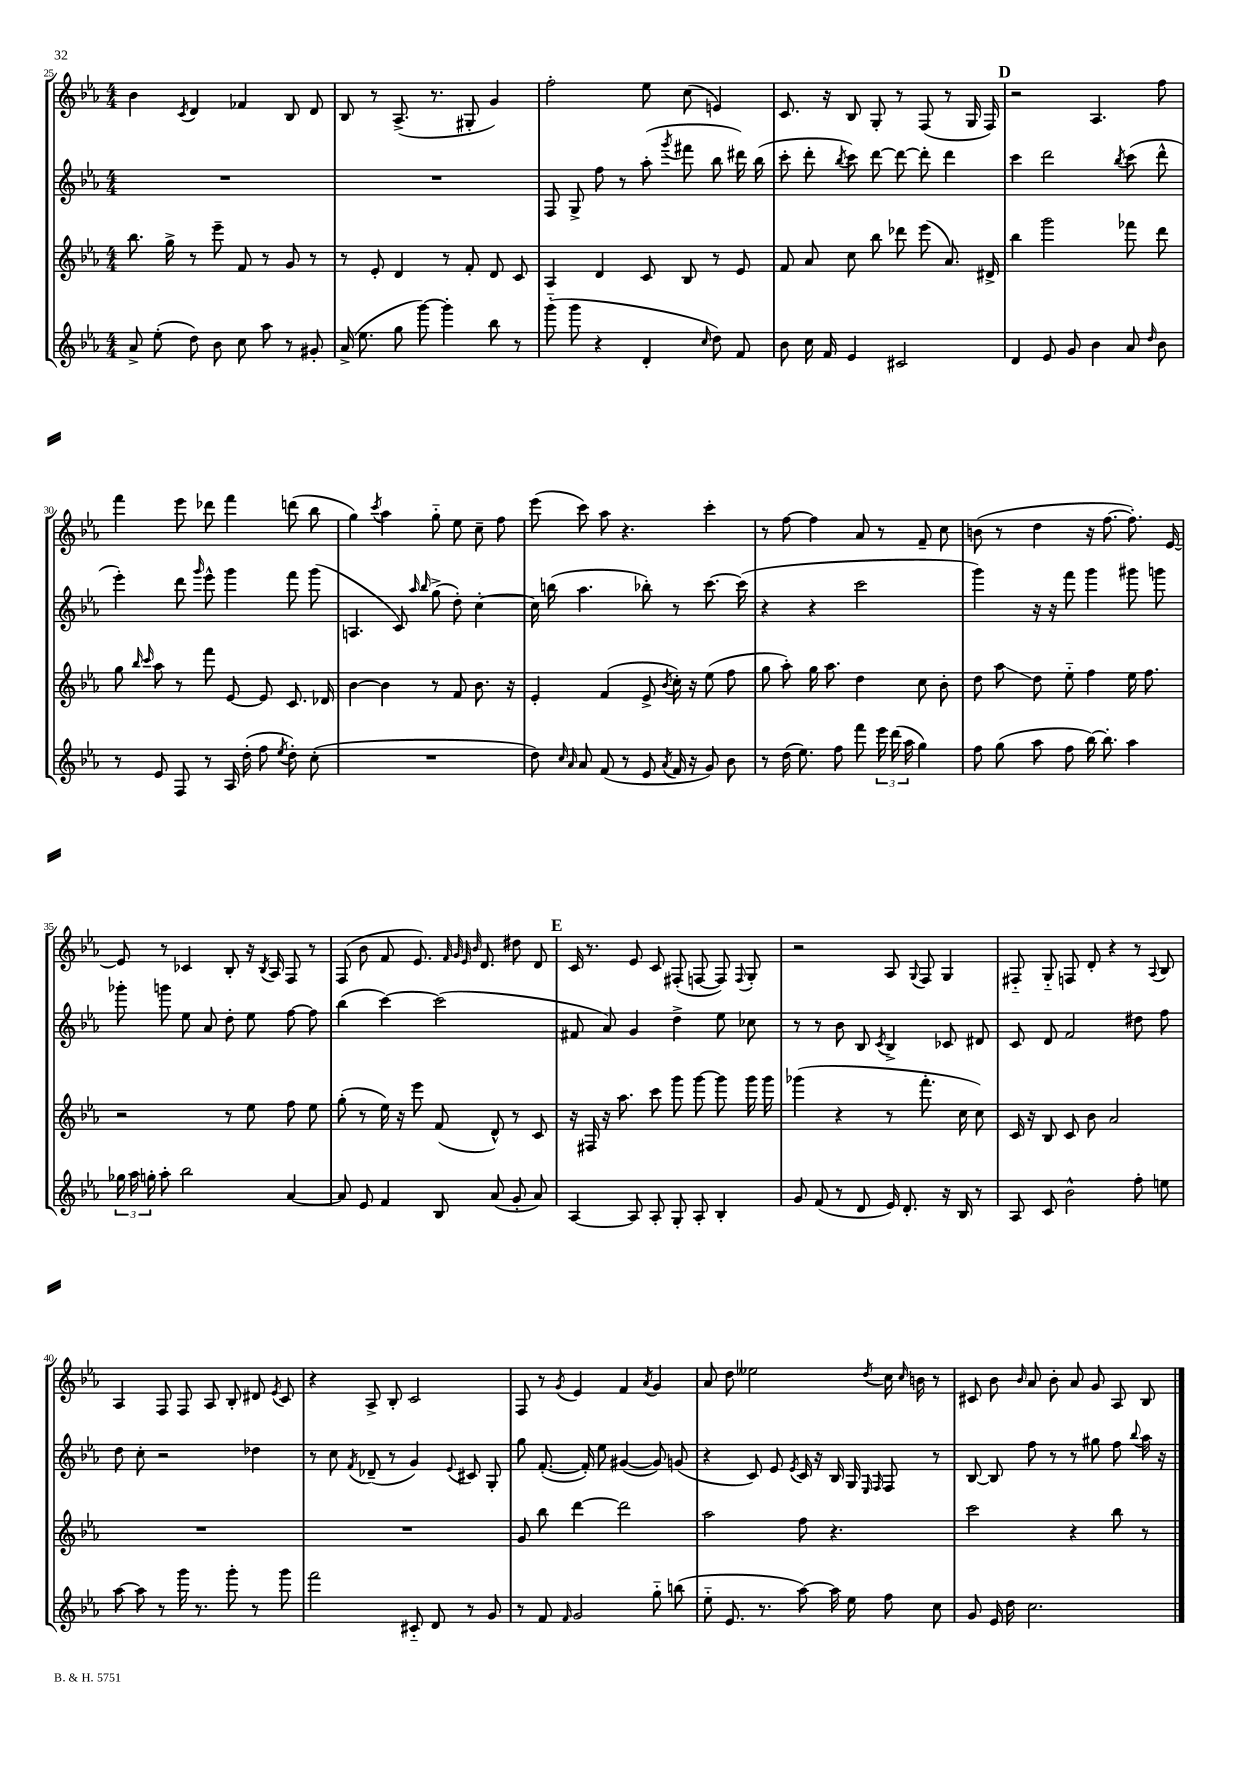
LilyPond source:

<<
\new StaffGroup <<
\new Staff = "s0" {
    \clef treble \key ees \major \numericTimeSignature \time 4/4
    \autoBeamOff bes'4 \acciaccatura { c'8 } d'4 fes'4 bes8 d'8 |
    bes8 r8 aes8.->( r8. gis8-. g'4) |
    f''2-. ees''8 c''8( e'4) |
    c'8. r16 bes8 g8-. r8 f8( r8 g16 f16) |
    \mark \markup { \bold "D" } r2 aes4. f''8 |
    f'''4 ees'''8 des'''8 f'''4 d'''8( bes''8 |
    g''4) \acciaccatura { c'''8 } aes''4 g''8-_ ees''8 c''8-- f''8 |
    ees'''8( c'''8) aes''8 r4. c'''4-. |
    r8 f''8~ f''4 aes'8 r8 f'8-- c''8 |
    b'8( r8 d''4 r16 f''8.~ f''8.-.) ees'16~ |
    ees'8 r8 ces'4 bes8-. r16 \acciaccatura { bes8 } aes16 f8 r8 |
    f8( bes'8 f'8 ees'8.) \grace { f'32 g'32 ees'32 bes'32 } d'8. dis''8 d'8 |
    \mark \markup { \bold "E" } c'16 r8. ees'8 c'8 fis8-.( f8~ f8) \appoggiatura { f8 } g8-. |
    r2 aes8 \appoggiatura { g8 } f8 g4 |
    fis8-_ g8-_ f8 d'8-. r4 r8 \appoggiatura { aes8 } bes8 |
    aes4 f8 f8 aes8 bes8-. dis'8 \acciaccatura { ees'8 } c'8 |
    r4 aes8-> bes8-. c'2 |
    f8 r8 \acciaccatura { g'8 } ees'4 f'4 \acciaccatura { aes'8 } g'4 |
    aes'8 d''8 eeses''2 \acciaccatura { d''8 } c''16 \grace { c''16 } b'16 r8 |
    cis'8 bes'8 \grace { bes'16 } aes'8 bes'8-. aes'8 g'8 aes8 bes8 \bar "|." |
}
\new Staff = "s1" {
    \clef treble \key ees \major \numericTimeSignature \time 4/4
    \autoBeamOff R1 |
    R1 |
    f8 g8-> f''8 r8 aes''8-.( \acciaccatura { g'''8 } fis'''8 bes''8 dis'''16) bes''16( |
    c'''8-. d'''8-. \acciaccatura { bes''8 } c'''8) d'''8~ d'''8~ d'''8-. d'''4 |
    \mark \markup { \bold "D" } c'''4 d'''2 \acciaccatura { bes''8 } c'''8( d'''8-^ |
    ees'''4-.) d'''8 \grace { g'''16 } ees'''8-^ g'''4 f'''8 g'''8( |
    a4. c'8) \grace { aes''16 bes''16 } g''8->( d''8-.) c''4~-. |
    c''16 b''16( aes''4. bes''8-.) r8 c'''8.~ c'''16( |
    r4 r4 c'''2 |
    g'''4) r16 r16 f'''8 g'''4 gis'''8 g'''8 |
    ges'''8-. g'''8 ees''8 aes'8 d''8-. ees''8 f''8~ f''8 |
    bes''4( c'''4~) c'''2( |
    \mark \markup { \bold "E" } fis'8 aes'8) g'4 d''4-> ees''8 ces''8 |
    r8 r8 bes'8 bes8 \acciaccatura { c'8 } bes4-> ces'8 dis'8 |
    c'8 d'8 f'2 dis''8 f''8 |
    d''8 c''8-. r2 des''4 |
    r8 c''8 \acciaccatura { f'8 } des'8--( r8 g'4) \appoggiatura { ees'8 } cis'8 g8-. |
    g''8 f'8.~-.( f'16-.) ees''8 gis'4~( gis'8) g'8( |
    r4 c'8) ees'8 \acciaccatura { ees'8 } c'16 r16 bes16 g16 \grace { ees16 f16 } f8 r8 |
    bes8~ bes8 f''8 r8 r8 gis''8 f''8 \appoggiatura { bes''8 } aes''16 r16 \bar "|." |
}
\new Staff = "s2" {
    \clef treble \key ees \major \numericTimeSignature \time 4/4
    \autoBeamOff bes''8. g''16-> r8 ees'''8-- f'8 r8 g'8 r8 |
    r8 ees'8-. d'4 r8 f'8-. d'8 c'8 |
    aes4 d'4 c'8 bes8 r8 ees'8 |
    f'8 aes'8 c''8 bes''8 des'''8 ees'''8( aes'8.) dis'16-> |
    \mark \markup { \bold "D" } bes''4 g'''2 fes'''8 d'''8 |
    g''8 \grace { bes''16 c'''16 } aes''8 r8 f'''8 ees'8~ ees'8 c'8. des'16 |
    bes'4~ bes'4 r8 f'8 bes'8. r16 |
    ees'4-. f'4( ees'8-> \acciaccatura { bes'8 } c''16-.) r16 ees''8( f''8 |
    g''8 aes''8-.) g''16 aes''8. d''4 c''8 bes'8-. |
    d''8 aes''8\glissando d''8 ees''8-_ f''4 ees''16 f''8. |
    r2 r8 ees''8 f''8 ees''8 |
    g''8-.( r8 ees''16) r16 ees'''8 f'8( d'8-^) r8 c'8 |
    \mark \markup { \bold "E" } r16 fis16 r16 aes''8. c'''8 g'''8 g'''8~ g'''8 g'''16 g'''16 |
    ges'''4( r4 r8 f'''8.-. c''16 c''8) |
    c'16 r16 bes8 c'8 bes'8 aes'2 |
    R1 |
    R1 |
    g'8 bes''8 d'''4~ d'''2 |
    aes''2 f''8 r4. |
    c'''2 r4 bes''8 r8 \bar "|." |
}
\new Staff = "s3" {
    \clef treble \key ees \major \numericTimeSignature \time 4/4
    \autoBeamOff aes'8-> ees''8-.( d''8) bes'8 c''8 aes''8 r8 gis'8-. |
    aes'16->( ees''8. g''8 g'''8~) g'''4-. bes''8 r8 |
    g'''8-_( g'''8 r4 d'4-. \grace { c''16 } d''8) f'8 |
    bes'8 c''16 f'16 ees'4 cis'2 |
    \mark \markup { \bold "D" } d'4 ees'8 g'8 bes'4 aes'8 \grace { d''16 } bes'8 |
    r8 ees'8 f8 r8 aes16 d''16-.( f''8 \acciaccatura { ees''8 } d''8-.) c''8-.( |
    R1 |
    d''8) \grace { c''16 aes'16 } aes'8 f'8( r8 ees'8 \acciaccatura { aes'8 } f'16 r16 g'8) bes'8 |
    r8 d''16( ees''8.) f''8 f'''8 \tuplet 3/2 { ees'''16 d'''16( aes''16 } g''4) |
    f''8 g''8( aes''8 f''8 bes''16~) bes''8.-. aes''4 |
    \tuplet 3/2 { ges''16 aes''16 g''16-. } aes''8-. bes''2 aes'4~ |
    aes'8 ees'8 f'4 bes8 aes'8( g'8-. aes'8) |
    \mark \markup { \bold "E" } aes4~ aes8 aes8-. g8-. aes8-. bes4-. |
    g'8 f'8( r8 d'8 ees'16) d'8.-. r16 bes16 r8 |
    aes8 c'8 bes'2-^ f''8-. e''8 |
    aes''8~ aes''8 r8 g'''16 r8. g'''8-. r8 g'''8 |
    f'''2 cis'8-_ d'8 r8 g'8 |
    r8 f'8 \grace { f'16 } g'2 g''8-_ b''8( |
    ees''8-_ ees'8. r8. aes''8~) aes''16 ees''16 f''8 c''8 |
    g'8 ees'16 d''16 c''2. \bar "|." |
}
>>
>>
\layout { \context { \Score currentBarNumber = #25 } }
